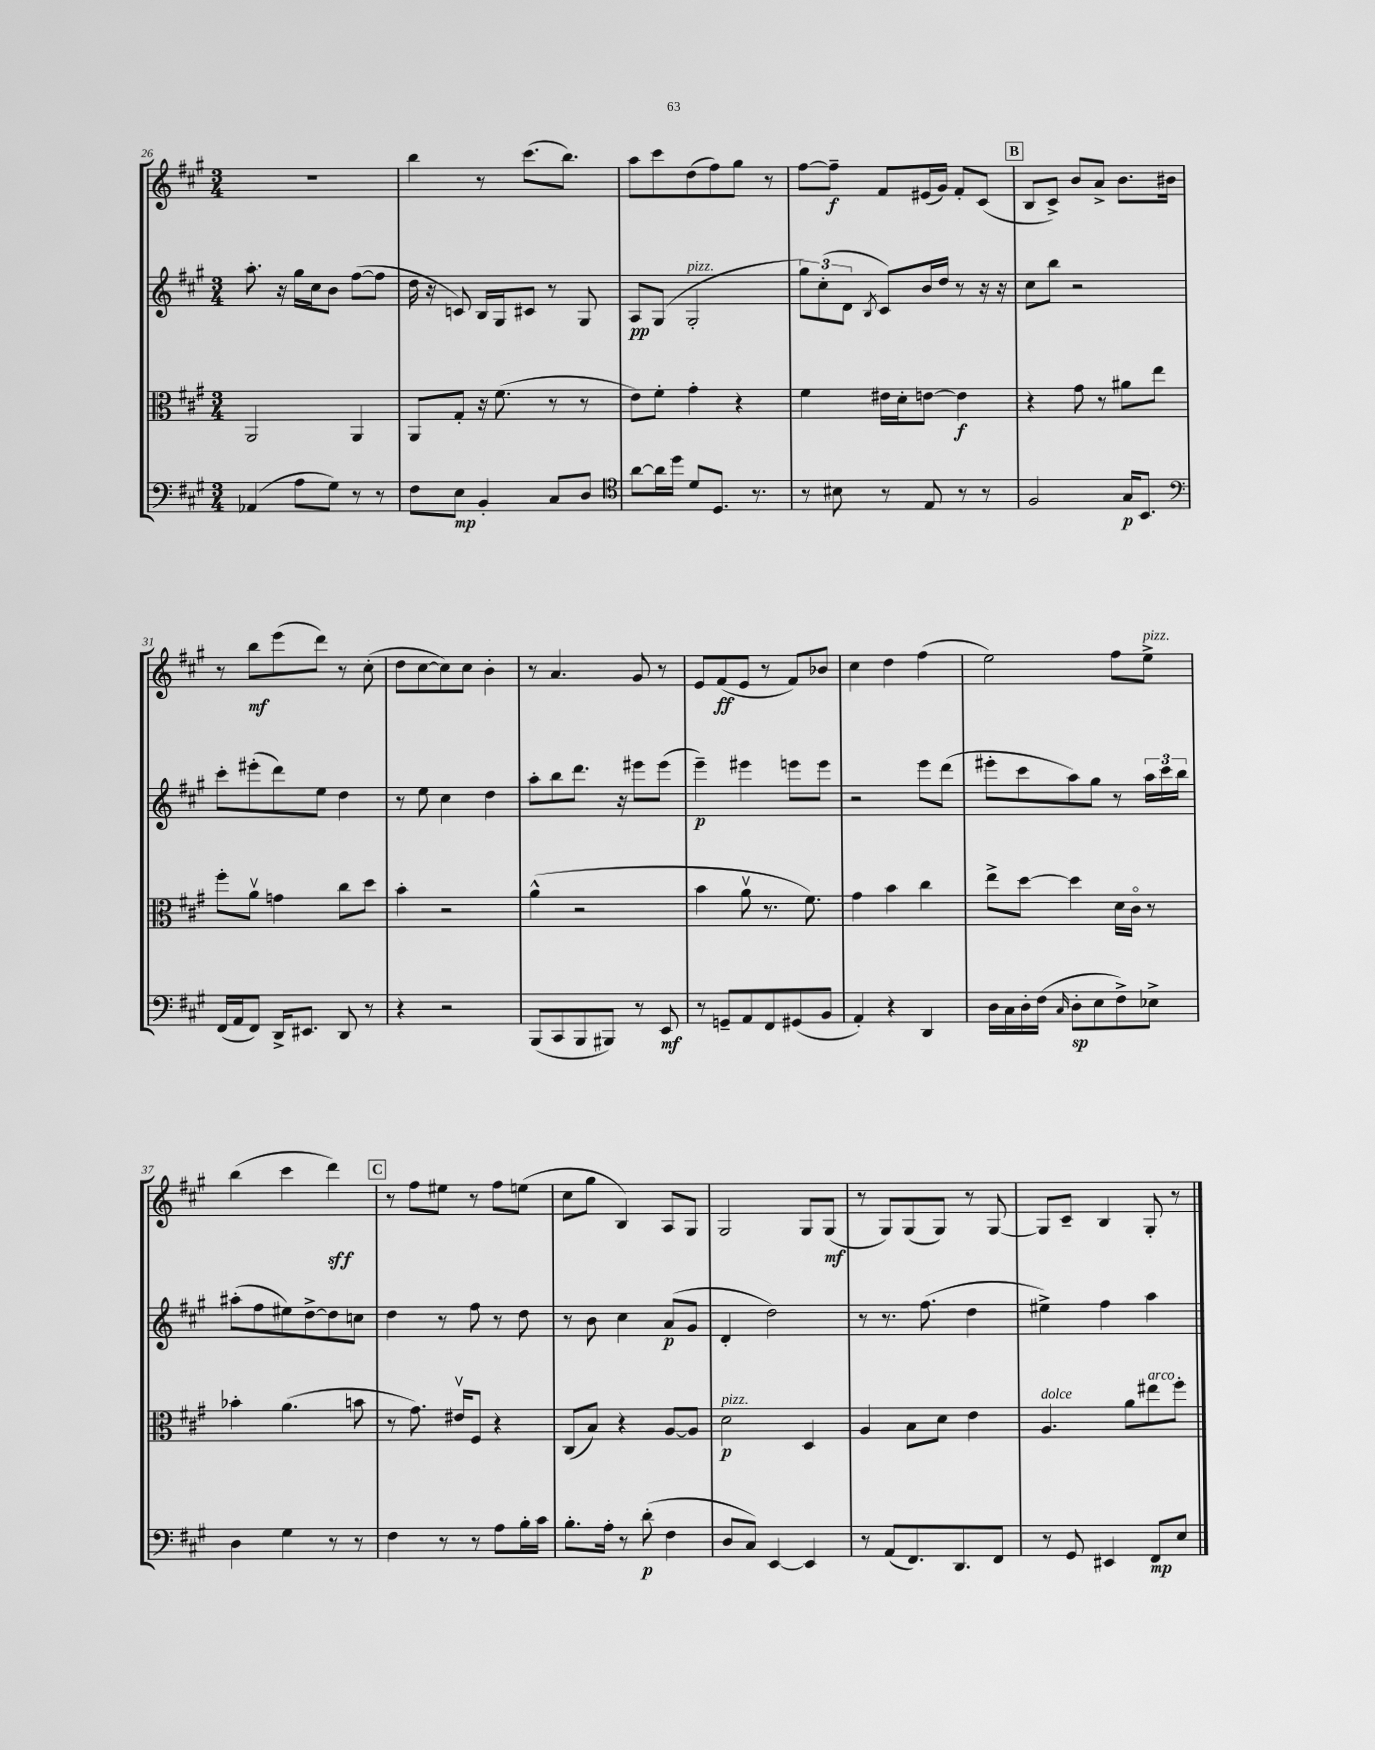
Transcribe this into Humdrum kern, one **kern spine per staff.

**kern	**kern	**kern	**kern
*staff4	*staff3	*staff2	*staff1
*clefF4	*clefC3	*clefG2	*clefG2
*k[f#c#g#]	*k[f#c#g#]	*k[f#c#g#]	*k[f#c#g#]
*M3/4	*M3/4	*M3/4	*M3/4
(4AA-	2AA	8.aa'	2.r
.	.	16r	.
8A	.	16gg#	.
.	.	16cc#	.
8G#)	.	8b	.
8r	4AA	([8ff#	.
8r	.	8ff#]	.
=	=	=	=
8F#	8AA	16dd	4bb
.	.	16r	.
8E	8G#'	8c)	.
4BB'	16r	16B	8r
.	(8.f#	16G#	.
.	.	8c#	(8.ccc#
8C#	8r	8r	.
.	.	.	8.bb)
8D	8r	8G#	.
=	=	=	=
*clefC4	*	*	*
[8a	8e)	8A	8aa
16a]	8f#'	(8G#	8ccc#
16dd	.	.	.
8d	4g#'	2G#'	(8dd
8.D	.	.	8ff#)
.	4r	.	8gg#
8.r	.	.	.
.	.	.	8r
=	=	=	=
8r	4f#	12gg#)	[8ff#
.	.	(12cc#'	.
8B#	.	.	8ff#~]
.	.	12d	.
.	.	8qB	.
8r	16e#	8c#)	8f#
.	16d'	.	.
8E	[8e	16b	(16e#
.	.	16dd	16g#)
8r	4e]	8r	8f#'
8r	.	16r	(8c#
.	.	16r	.
=	=	=	=
2F#	4r	8cc#	8B
.	.	8bb	8c#^)
.	8g#	2r	8b
.	8r	.	8a^
16G#	8a#	.	8.b
8.BB	.	.	.
.	8ee	.	.
.	.	.	16b#
=	=	=	=
*clefF4	*	*	*
(16FF#	8ff#'	8ccc#'	8r
16AA	.	.	.
8FF#)	8av	(8eee#'	8bb
16DD^	4g	8ddd)	(8eee
8.EE#	.	.	.
.	.	8ee	8ddd)
8DD	8cc#	4dd	8r
8r	8dd	.	(8cc#'
=	=	=	=
4r	4b'	8r	8dd
.	.	8ee	[8cc#
2r	2r	4cc#	8cc#])
.	.	.	8cc#
.	.	4dd	4b'
=	=	=	=
(8BBB	(4a^^	8aa'	8r
8CC#	.	8bb	4.a
8BBB	2r	8.ddd	.
8BBB#)	.	.	.
.	.	16r	.
8r	.	8eee#	8g#
8EE	.	(8eee#	8r
=	=	=	=
8r	4b	4eee~)	8e
8GG~	.	.	(8f#
8AA	8av	4eee#	8e
8FF#	8.r	.	8r
(8GG#	.	8eee	8f#)
.	8.f#)	.	.
8BB	.	8eee	8b-
=	=	=	=
4AA')	4g#	2r	4cc#
4r	4b	.	4dd
4DD	4cc#	8eee	(4ff#
.	.	(8ddd	.
=	=	=	=
16D	8ee^	8eee#'	2ee)
16C#	.	.	.
16D'	[8dd	8ccc#	.
(16F#	.	.	.
16qqC#	.	.	.
8D'	4dd]	8aa)	.
8E	.	8gg#	.
8F#^)	16d	8r	8ff#
.	16c#o	.	.
8E-^	8r	24aa	8ee^
.	.	24ccc#	.
.	.	24bb	.
=	=	=	=
4D	4b-'	(8aa#'	(4bb
.	.	8ff#	.
4G#	(4.a	8ee#)	4ccc#
.	.	[8dd^	.
8r	.	8dd]	4ddd)
8r	8b	8cc	.
=	=	=	=
4F#	8r	4dd	8r
.	8.g#)	.	8ff#
8r	.	8r	8ee#
.	16e#v	.	.
8r	8F#	8ff#	8r
8A	4r	8r	8ff#
16B'	.	8dd	(8ee
16c#	.	.	.
=	=	=	=
8.B'	(8C#	8r	8cc#
.	8B)	8b	8gg#
16A'	.	.	.
8r	4r	4cc#	4B)
(8d'	.	.	.
4F#	[8A	(8a	8A
.	8A]	8g#	8G#
=	=	=	=
8D	2d	4d'	2G#
8C#)	.	.	.
[4EE	.	2dd)	.
4EE]	4D	.	8G#
.	.	.	(8G#
=	=	=	=
8r	4A	8r	8r
(8AA	.	8.r	8G#)
8.FF#)	8B	.	(8G#
.	.	(8.ff#	.
.	8d	.	8G#)
8.DD	.	.	.
.	4e	4dd	8r
8FF#	.	.	[8G#
=	=	=	=
8r	4.A	4ee#^)	8G#]
8GG#	.	.	8c#~
4EE#	.	4ff#	4B
.	8a	.	.
8FF#	8ee#	4aa	8G#'
8E	8ff#'	.	8r
==	==	==	==
*-	*-	*-	*-
